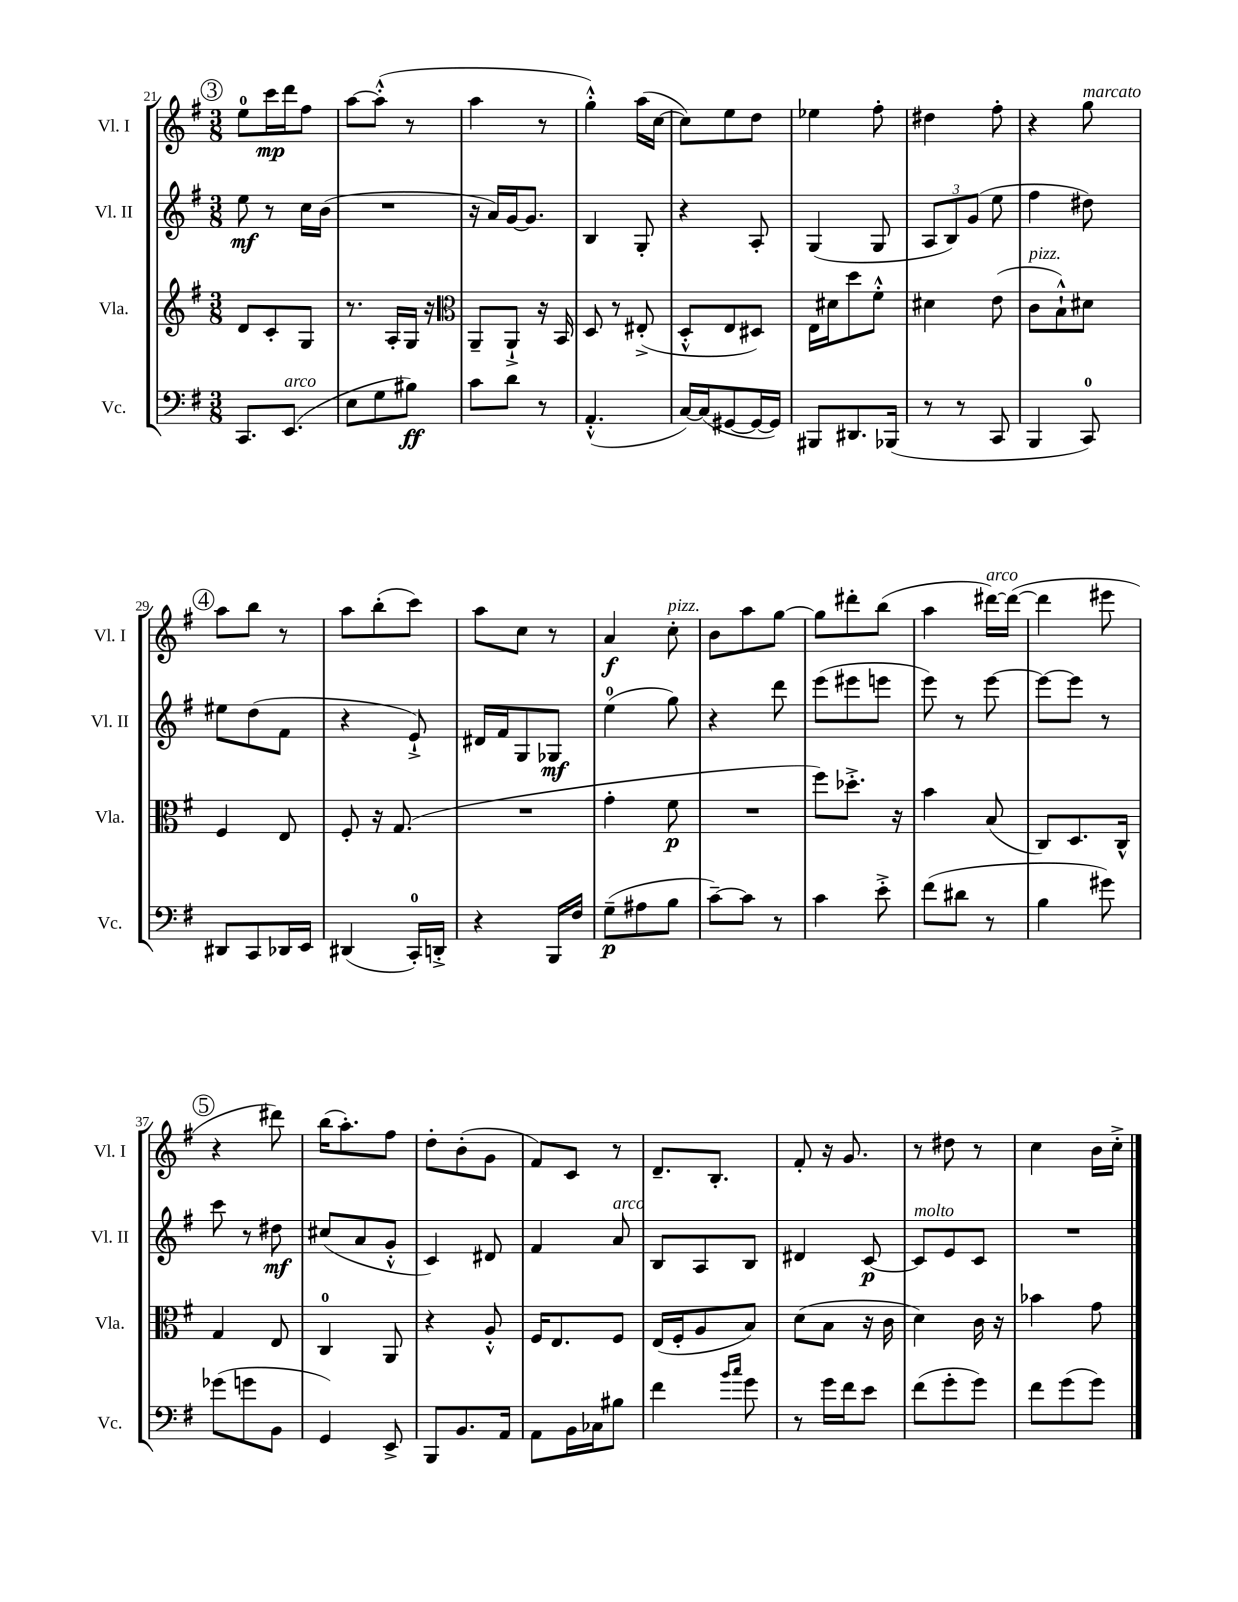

**kern	**dynam	**kern	**dynam	**kern	**dynam	**kern	**dynam
*part4	*part4	*part3	*part3	*part2	*part2	*part1	*part1
*staff4	*staff4	*staff3	*staff3	*staff2	*staff2	*staff1	*staff1
*I"Vc.	*	*I"Vla.	*	*I"Vl. II	*	*I"Vl. I	*
*I'Vc.	*	*I'Vla.	*	*I'Vl. II	*	*I'Vl. I	*
*clefF4	*	*clefG2	*	*clefG2	*	*clefG2	*
*k[f#]	*	*k[f#]	*	*k[f#]	*	*k[f#]	*
*M3/8	*	*M3/8	*	*M3/8	*	*M3/8	*
!!LO:REH:place=s1:t=3
=21	=21	=21	=21	=21	=21	=21	=21
8.CC/L	.	8d/L	.	8ee\	mf	8ee\L	.
.	.	8c'/	.	8r	.	16ccc\L	mp
!LO:TX:a:i:t=arco	!	!	!	!	!	!	!
(8.EE/J	.	.	.	.	.	16ddd\J	.
.	.	8G/J	.	16cc\LL	.	8ff#\J	.
.	.	.	.	(16b\JJ	.	.	.
=22	=22	=22	=22	=22	=22	=22	=22
8E\L	.	8.r	.	4.r	.	[8aa\L	.
8G\	.	.	.	.	.	(8aa'^^\J]	.
.	.	16A'/LL	.	.	.	.	.
8B#X\J)	ff	16G/JJ	.	.	.	8r	.
.	.	16r	.	.	.	.	.
=23	=23	=23	=23	=23	=23	=23	=23
*	*	*clefC3	*	*	*	*	*
8c\L	.	8AA~/L	.	16r	.	4aa\	.
.	.	.	.	16a/LL)	.	.	.
8d\J	.	8AA`^/J	.	[16g/J	.	.	.
.	.	.	.	8.g/J]	.	.	.
8r	.	16r	.	.	.	8r	.
.	.	16BB/	.	.	.	.	.
=24	=24	=24	=24	=24	=24	=24	=24
(4.AA'^^/	.	8D/	.	4B/	.	4gg'^^\)	.
.	.	8r	.	.	.	.	.
.	.	(8E#X'^/	.	8G'/	.	(16aa\LL	.
.	.	.	.	.	.	[16cc\JJ	.
=25	=25	=25	=25	=25	=25	=25	=25
[16C/LL)	.	8D'^^/L	.	4r	.	8cc\L])	.
(16C/J]	.	.	.	.	.	.	.
[8GG#X/	.	8E/	.	.	.	8ee\	.
16GG#/L_	.	8D#X/J)	.	8A'/	.	8dd\J	.
16GG#/JJ])	.	.	.	.	.	.	.
=26	=26	=26	=26	=26	=26	=26	=26
8BBB#X/L	.	16E\LL	.	(4G/	.	4ee-X\	.
.	.	16d#X\J	.	.	.	.	.
8.DD#X/	.	8dd\	.	.	.	.	.
.	.	8f#'^^\J	.	8G/	.	8ff#'\	.
(16BBB-X/Jk	.	.	.	.	.	.	.
=27	=27	=27	=27	=27	=27	=27	=27
8r	.	4d#X\	.	12A/L	.	4dd#X\	.
.	.	.	.	12B/)	.	.	.
8r	.	.	.	.	.	.	.
.	.	.	.	(12g/J	.	.	.
8CC/	.	(8e\	.	8ee\	.	8ff#'\	.
=28	=28	=28	=28	=28	=28	=28	=28
!	!	!LO:TX:a:i:t=pizz.	!	!	!	!	!
4BBB/	.	8c\L	.	4ff#\	.	4r	.
.	.	8B`^^\)	.	.	.	.	.
!	!	!	!	!	!	!LO:TX:a:i:t=marcato	!
8CC/)	.	8d#X\J	.	8dd#X\)	.	8gg\	.
!!LO:LB:g=z
!!LO:REH:place=s1:t=4
=29	=29	=29	=29	=29	=29	=29	=29
8DD#X/L	.	4F#/	.	8ee#X\L	.	8aa\L	.
8CC/	.	.	.	(8dd\	.	8bb\J	.
16DD-X/L	.	8E/	.	8f#\J	.	8r	.
16EE/JJ	.	.	.	.	.	.	.
=30	=30	=30	=30	=30	=30	=30	=30
(4DD#X/	.	8F#'/	.	4r	.	8aa\L	.
.	.	16r	.	.	.	(8bb'\	.
.	.	(8.G/	.	.	.	.	.
16CC'/LL)	.	.	.	8e`^/)	.	8ccc\J)	.
16DDn'^/JJ	.	.	.	.	.	.	.
=31	=31	=31	=31	=31	=31	=31	=31
4r	.	4.r	.	16d#X/LL	.	8aa\L	.
.	.	.	.	16f#/J	.	.	.
.	.	.	.	8G/	.	8cc\J	.
16BBB/LL	.	.	.	8G-X/J	mf	8r	.
16F#/JJ	.	.	.	.	.	.	.
=32	=32	=32	=32	=32	=32	=32	=32
(8G~\L	p	4g'\	.	(4ee\	.	4a/	f
8A#X\	.	.	.	.	.	.	.
!	!	!	!	!	!	!LO:TX:a:i:t=pizz.	!
8B\J	.	8f#\	p	8gg\)	.	8cc'\	.
=33	=33	=33	=33	=33	=33	=33	=33
[8c~\L)	.	4.r	.	4r	.	8b\L	.
8c\J]	.	.	.	.	.	8aa\	.
8r	.	.	.	8ddd\	.	[8gg\J	.
=34	=34	=34	=34	=34	=34	=34	=34
4c\	.	8ff#\L)	.	(8eee\L	.	8gg\L]	.
.	.	8.dd-X'^\J	.	8eee#X\	.	8ddd#X'\	.
8e'^\	.	.	.	8eeen\J	.	(8bb\J	.
.	.	16r	.	.	.	.	.
=35	=35	=35	=35	=35	=35	=35	=35
(8f#\L	.	4b\	.	8eee\)	.	4aa\	.
8d#X\J	.	.	.	8r	.	.	.
!	!	!	!	!	!	!LO:TX:a:i:t=arco	!
8r	.	(8B/	.	[8eee\	.	[16ddd#X\LL)	.
.	.	.	.	.	.	(16ddd#\JJ_	.
=36	=36	=36	=36	=36	=36	=36	=36
4B\	.	8C/L)	.	8eee\L_	.	4ddd#\]	.
.	.	8.D/	.	8eee\J]	.	.	.
8g#X\)	.	.	.	8r	.	8eee#X\	.
.	.	16C^^/Jk	.	.	.	.	.
!!LO:LB:g=z
!!LO:REH:place=s1:t=5
=37	=37	=37	=37	=37	=37	=37	=37
(8g-X\L	.	4G/	.	8ccc\	.	4r	.
8gn\	.	.	.	8r	.	.	.
8BB\J	.	8E/	.	8dd#X\	mf	8ddd#X\)	.
=38	=38	=38	=38	=38	=38	=38	=38
4GG/)	.	4C/	.	(8cc#X/L	.	(16bb\KL	.
.	.	.	.	.	.	8.aa'\)	.
.	.	.	.	8a/	.	.	.
8EE^/	.	8AA/	.	8g'^^/J	.	8ff#\J	.
=39	=39	=39	=39	=39	=39	=39	=39
8BBB/L	.	4r	.	4c/)	.	8dd'\L	.
8.BB/	.	.	.	.	.	(8b'\	.
.	.	8A'^^/	.	8d#X/	.	8g\J	.
16AA/Jk	.	.	.	.	.	.	.
=40	=40	=40	=40	=40	=40	=40	=40
8AA\L	.	16F#/KL	.	4f#/	.	8f#/L)	.
.	.	8.E/	.	.	.	.	.
16BB\L	.	.	.	.	.	8c/J	.
16C-X\J	.	.	.	.	.	.	.
!	!	!	!	!LO:TX:a:i:t=arco	!	!	!
8B#X\J	.	8F#/J	.	8a/	.	8r	.
=41	=41	=41	=41	=41	=41	=41	=41
4f#\	.	(16E/LL	.	8B/L	.	8.d~/L	.
.	.	16F#'/J	.	.	.	.	.
.	.	8A/	.	8A/	.	.	.
.	.	.	.	.	.	8.B'/J	.
16qqb/LL	.	.	.	.	.	.	.
16qqcc/JJ	.	.	.	.	.	.	.
8g\	.	8B/J)	.	8B/J	.	.	.
=42	=42	=42	=42	=42	=42	=42	=42
8r	.	(8d\L	.	4d#X/	.	8f#'/	.
16g\LL	.	8B\J	.	.	.	16r	.
16f#\J	.	.	.	.	.	8.g/	.
8e\J	.	16r	.	[8c/	p	.	.
.	.	16c\	.	.	.	.	.
=43	=43	=43	=43	=43	=43	=43	=43
!	!	!	!	!LO:TX:a:i:t=molto	!	!	!
(8f#\L	.	4d\)	.	8c/L]	.	8r	.
8g'\	.	.	.	8e/	.	8dd#X\	.
8g\J)	.	16c\	.	8c/J	.	8r	.
.	.	16r	.	.	.	.	.
=44	=44	=44	=44	=44	=44	=44	=44
8f#\L	.	4b-X\	.	4.r	.	4cc\	.
(8g\	.	.	.	.	.	.	.
8g\J)	.	8g\	.	.	.	16b\LL	.
.	.	.	.	.	.	16cc'^\JJ	.
==	==	==	==	==	==	==	==
*-	*-	*-	*-	*-	*-	*-	*-
